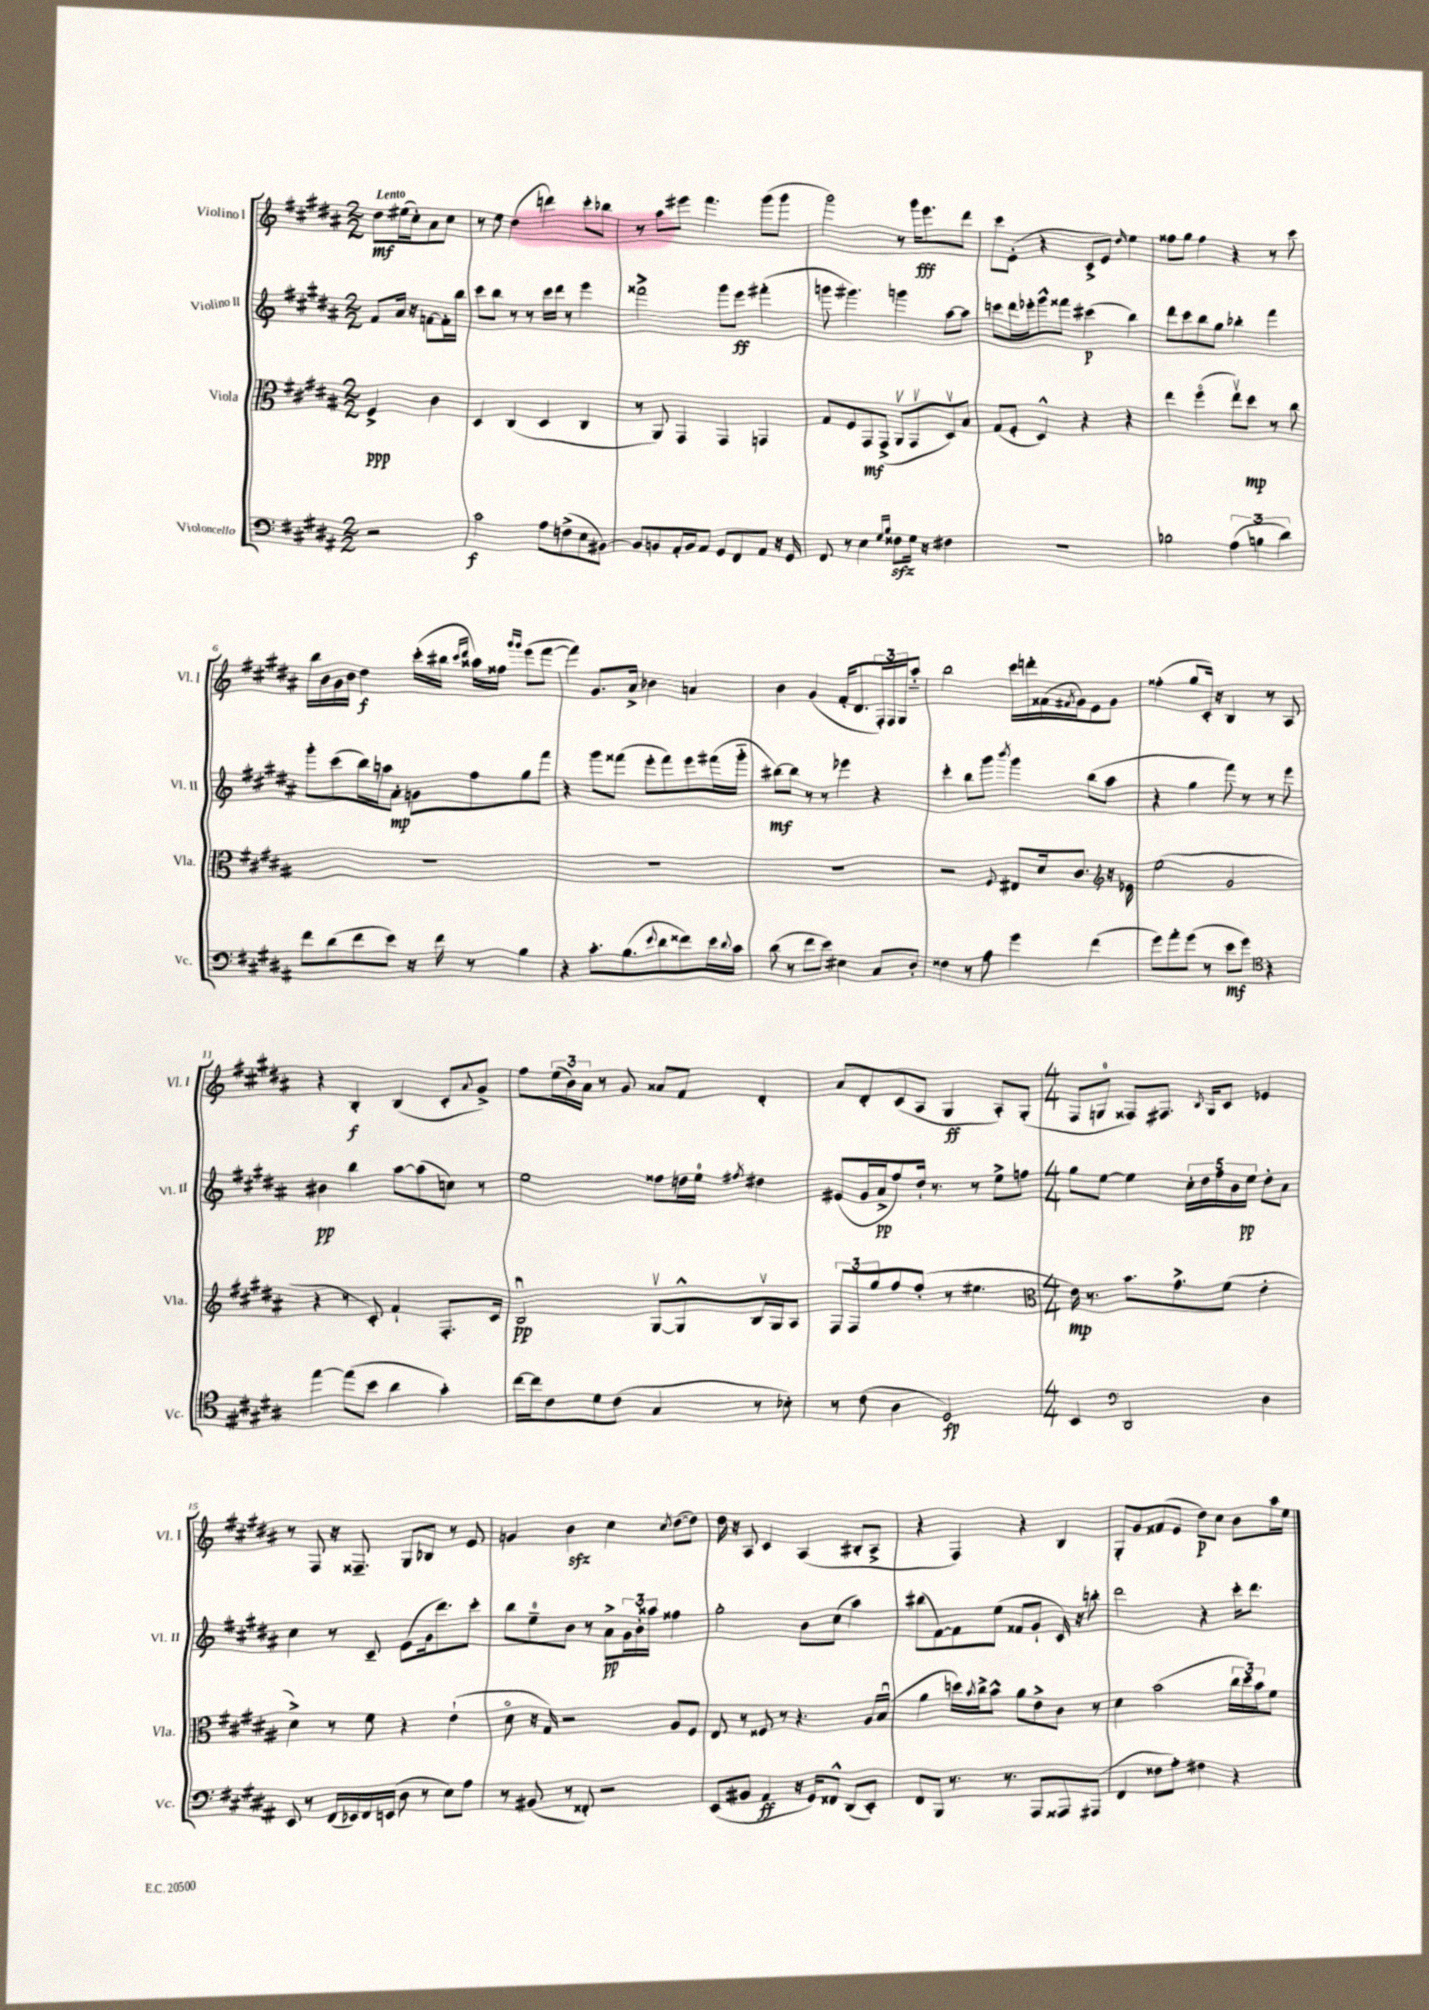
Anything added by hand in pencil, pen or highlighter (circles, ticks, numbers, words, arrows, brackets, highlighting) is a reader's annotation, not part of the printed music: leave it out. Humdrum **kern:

**kern	**dynam	**kern	**dynam	**kern	**dynam	**kern	**dynam
*part4	*part4	*part3	*part3	*part2	*part2	*part1	*part1
*staff4	*staff4	*staff3	*staff3	*staff2	*staff2	*staff1	*staff1
*I"Violoncello	*	*I"Viola	*	*I"Violino II	*	*I"Violino I	*
*I'Vc.	*	*I'Vla.	*	*I'Vl. II	*	*I'Vl. I	*
*clefF4	*	*clefC3	*	*clefG2	*	*clefG2	*
*k[f#c#g#d#a#]	*	*k[f#c#g#d#a#]	*	*k[f#c#g#d#a#]	*	*k[f#c#g#d#a#]	*
*M2/2	*	*M2/2	*	*M2/2	*	*M2/2	*
=	=	=	=	=	=	=	=
!	!	!	!	!	!	!LO:TX:a:B:t=Lento	!
2r	.	4F#^/	ppp	8f#/L	.	8dd#\L	mf
.	.	.	.	16a#/Jk	.	(16ee#X\L	.
.	.	.	.	16r	.	16cc#'\J)	.
.	.	4c#\	.	[8fn\L	.	8a#\	.
.	.	.	.	16f'\L]	.	8cc#\J	.
.	.	.	.	16bb\JJ	.	.	.
=1	=1	=1	=1	=1	=1	=1	=1
2c#\	f	4D#/	.	8ccc#\L	.	8r	.
.	.	.	.	8bb\J	.	8ee\	.
.	.	(4C#/	.	8r	.	(4dd#\	.
.	.	.	.	8r	.	.	.
8A#\L	.	4D#/	.	16ccc#\LL	.	4dddn\)	.
.	.	.	.	16ddd#\JJ	.	.	.
(8Fn^\	.	.	.	8r	.	.	.
8E\	.	4C#/	.	4eee\	.	8ccc#'\L	.
[8BB#X\J)	.	.	.	.	.	8bb-X\J	.
=2	=2	=2	=2	=2	=2	=2	=2
8BB#/L]	.	8r	.	2fff##X^\	.	8r	.
8BBn/	.	8AA#/)	.	.	.	8aa#\L	.
16AA#'/L	.	4GG#/	.	.	.	8eee#X\J	.
16BB/J	.	.	.	.	.	.	.
8AA#/J	.	.	.	.	.	4.fff#\	.
8GG#/L	.	4GG#/	.	8ggg#\L	.	.	.
8FF#/	.	.	.	8eee\J	ff	.	.
8AA#/J	.	4GGn/	.	(4fff#X'\	.	(8ggg#\L	.
16r	.	.	.	.	.	8ggg#\J	.
16GG#/	.	.	.	.	.	.	.
=3	=3	=3	=3	=3	=3	=3	=3
8FF#/	.	8G#/L	.	8gggn\	.	2ggg#\)	.
8r	.	8F#/	.	4.ggg#X\)	.	.	.
4E\	.	8GG#/	mf	.	.	.	.
.	.	(8GG#^/J	.	.	.	.	.
16qqG#/LL	.	.	.	.	.	.	.
16qqB/JJ	.	.	.	.	.	.	.
8F##Xzz\L	.	8AA#v/L	.	4gggn\	.	8r	.
16G#\Jk	.	8GG#v/	.	.	.	16ggg#\KL	fff
16r	.	.	.	.	.	8.eee\	.
4F#X\	.	8D#v/)	.	[8aa#\L	.	.	.
.	.	8B/J	.	8aa#\J]	.	8ddd#\J	.
=4	=4	=4	=4	=4	=4	=4	=4
1r	.	(8G#/L	.	8cccn\L	.	8ccc#\L	.
.	.	8F#'/J	.	16ddd#\L	.	(8e'\J	.
.	.	.	.	16eee-X'\J	.	.	.
.	.	4D#^^/)	.	8ggg#^^\	.	4r	.
.	.	.	.	8fff##X\J	.	.	.
.	.	4r	.	(4ccc#X\	p	8c#^/L	.
.	.	.	.	.	.	8e/J)	.
.	.	.	.	.	.	16qqdd#/	.
.	.	4r	.	4bb\)	.	4ee\	.
=5	=5	=5	=5	=5	=5	=5	=5
2B-X\	.	4ee\	.	8ddd#\L	.	8ff##X\L	.
.	.	.	.	8ccc#\	.	8gg#\J	.
.	.	(4ff#\	.	8bb\	.	4ff##\	.
.	.	.	.	8gg#\J	.	.	.
(6A#\	.	8eev\L)	.	4bb-X'\	.	4r	.
.	.	8dd#\J	mp	.	.	.	.
6Bn\	.	.	.	.	.	.	.
.	.	8r	.	4fff#\	.	8r	.
6d#\)	.	.	.	.	.	.	.
.	.	8cc#\	.	.	.	8ccc#\	.
!!LO:LB:g=z
=6	=6	=6	=6	=6	=6	=6	=6
8f#\L	.	1r	.	8ggg#'\L	.	16bb\LL	.
.	.	.	.	.	.	16b\	.
(8d#\	.	.	.	(8ccc#\	.	16g#\	.
.	.	.	.	.	.	16b\JJ	.
8f#\	.	.	.	16bb\L)	.	4dd#\	f
.	.	.	.	16aan\J	.	.	.
8e\J)	.	.	.	8a#'\J	mp	.	.
16r	.	.	.	8gn\L	.	(16ccc#'\LL	.
16f#\	.	.	.	.	.	16bb#X\JJ	.
.	.	.	.	.	.	16qqccc#/LL	.
.	.	.	.	.	.	16qqddd#/JJ	.
8r	.	.	.	8ff#\	.	16aa##X\LL)	.
.	.	.	.	.	.	16ff##X\JJ	.
.	.	.	.	.	.	16qqggg#/LL	.
.	.	.	.	.	.	16qqggg#/JJ	.
4B\	.	.	.	8gg#\	.	(8eee\L	.
.	.	.	.	8fff#\J	.	[8fff#\J	.
=7	=7	=7	=7	=7	=7	=7	=7
4r	.	1r	.	4r	.	4fff#\])	.
8.c#'\L	.	.	.	8ggg#\L	.	8.g#/L	.
.	.	.	.	(8fff##X\J	.	.	.
(8.B\	.	.	.	.	.	16a#^/Jk	.
.	.	.	.	8eee'\L	.	4b-X\	.
8qqe/	.	.	.	.	.	.	.
8d#\	.	.	.	8fff##\)	.	.	.
8f##X\)	.	.	.	8eee\	.	4an/	.
16e\L	.	.	.	(16fff#X\L	.	.	.
8qqd#/	.	.	.	.	.	.	.
16c#\JJ	.	.	.	16ggg#\JJ	.	.	.
=8	=8	=8	=8	=8	=8	=8	=8
(8d#\	.	1r	.	[8bb#X\L)	mf	4b\	.
8r	.	.	.	8bb#\J]	.	.	.
8f#\L	.	.	.	8r	.	(4g#/	.
8e\J)	.	.	.	8r	.	.	.
4E#X\	.	.	.	4eee-X\	.	16f#'/KL	.
.	.	.	.	.	.	8.d#/	.
8C#/L	.	.	.	4r	.	24F#'/L)	.
.	.	.	.	.	.	24F#/	.
.	.	.	.	.	.	24G#/J	.
8D#'/J	.	.	.	.	.	8aa#/J	.
=9	=9	=9	=9	=9	=9	=9	=9
4F##X\	.	2r	.	4ccc#'\	.	2bb\	.
8r	.	.	.	8bb\L	.	.	.
8A#\	.	.	.	8ggg#\J	.	.	.
.	.	8qqF#/	.	8qbbb/	.	.	.
4g#\	.	8E#X/L	.	4ggg#\	.	16ccc#\LL	.
.	.	.	.	.	.	16dddn'\	.
.	.	16d#/k	.	.	.	(16f##X\	.
.	.	.	.	.	.	8qf#X/	.
.	.	8.c#/J	.	.	.	16g#\J)	.
(4f#\	.	.	.	(8bb\L	.	8e\	.
.	.	16r	.	8aa#\J	.	8g#\J	.
.	.	16e-X\	.	.	.	.	.
=10	=10	=10	=10	=10	=10	=10	=10
*	*	*clefG2	*	*	*	*	*
8g#\L)	.	(2ee\	.	4r	.	(4ff##X'\	.
8a#'\	.	.	.	.	.	.	.
(8g#\J	.	.	.	4gg#\	.	8gg#/L	.
8r	.	.	.	.	.	16c#'/Jk)	.
.	.	.	.	.	.	16r	.
8e\L	mf	2g#/	.	8fff#\)	.	4B/	.
8g#\J)	.	.	.	8r	.	.	.
4r	.	.	.	8r	.	8r	.
.	.	.	.	8eee\	.	8A#/	.
!!LO:LB:g=z
=11	=11	=11	=11	=11	=11	=11	=11
*clefC4	*	*	*	*	*	*	*
[4ee\	.	4r	.	4b#X\	pp	4r	.
(8ee\L]	.	8r	.	4bb\	.	4B'/	f
8b\J	.	8c#'/)	.	.	.	.	.
4a#\	.	4f#`/	.	[8aa#\L	.	(4B/	.
.	.	.	.	(8aa#\]	.	.	.
4g#'\)	.	8.F#'/L	.	8ccn\J)	.	8c#'/L	.
.	.	.	.	.	.	8qqa#/	.
.	.	.	.	8r	.	8g#^/J)	.
.	.	16c#/Jk	.	.	.	.	.
=12	=12	=12	=12	=12	=12	=12	=12
[16cc#\LL	.	2Bu/	pp	2ee\	.	8ff#\L	.
16cc#\J]	.	.	.	.	.	.	.
8c#\	.	.	.	.	.	(24ee\L	.
.	.	.	.	.	.	24b\)	.
.	.	.	.	.	.	24a#\JJ	.
8d#\	.	.	.	.	.	8r	.
(8c#\J	.	.	.	.	.	8g#/	.
4G#/	.	[8G#v/L	.	8ff##X\L	.	8a##X/L	.
.	.	8G#^^/]	.	16ddn\L	.	8f#/J	.
.	.	.	.	16ee\JJ	.	.	.
.	.	.	.	8qff#X/	.	.	.
8r	.	16Bv/L	.	4dd#X\	.	4d#'/	.
.	.	16G#/J	.	.	.	.	.
8B-X'\)	.	8A#/J	.	.	.	.	.
=13	=13	=13	=13	=13	=13	=13	=13
8r	.	12F#/L	.	(8e#X/L	.	8a#/L	.
.	.	12F#/	.	.	.	.	.
(8c#\	.	.	.	16g#/L	.	8d#'/	.
.	.	12gg#/	.	.	.	.	.
.	.	.	.	16a#^/J	pp	.	.
4A#\	.	8ff#/	.	8ff#/)	.	(8c#/	.
.	.	(8ff#'/J	.	16dd#`/Jk	.	8A#/J	.
.	.	.	.	8.r	.	.	.
2D#/)	fp	8r	.	.	.	4G#/	ff
.	.	4.ee#X\	.	8r	.	.	.
.	.	.	.	8ee^\L	.	8A#'/L)	.
.	.	.	.	8ffn\J	.	(8G#'/J	.
=14	=14	=14	=14	=14	=14	=14	=14
*	*	*clefC3	*	*	*	*	*
*M4/4	*	*M4/4	*	*M4/4	*	*M4/4	*
4BB/	.	16e\)	mp	8gg#\L	.	8F#/L	.
.	.	8.r	.	.	.	.	.
.	.	.	.	[8ee\J	.	8Gn/J	.
*clefF4	*	*	*	*	*	*	*
2DD#/	.	8.b\L	.	4ee\]	.	8F##X/L)	.
.	.	.	.	.	.	8.F#X/J	.
.	.	8.g#^\	.	.	.	.	.
.	.	.	.	20cc#'\LL	.	.	.
.	.	.	.	20dd#\	.	.	.
.	.	.	.	.	.	8qB/	.
.	.	.	.	.	.	16G/KL	.
.	.	.	.	20ff#\	.	.	.
.	.	(8f#\J	.	.	.	8c#/J	.
.	.	.	.	20b\	.	.	.
.	.	.	.	20ee\JJ	pp	.	.
4D#\	.	4e'\	.	8dd#'\L	.	4e-X/	.
.	.	.	.	8a#\J	.	.	.
!!LO:LB:g=z
=15	=15	=15	=15	=15	=15	=15	=15
8EE/	.	4d#^\)	.	4cc#\	.	8r	.
8r	.	.	.	.	.	8F#/	.
(16FF#/LL	.	8r	.	8r	.	16r	.
16EE-X/)	.	.	.	.	.	8.F##X~/	.
16FF#/	.	8f#\	.	8c#~/	.	.	.
(16EEn/JJ	.	.	.	.	.	.	.
8D#\	.	4r	.	(8e\L	.	8G#/L	.
8r	.	.	.	16g#\k	.	8B-X/J	.
.	.	.	.	8.ddd#\)	.	.	.
8E\L)	.	(4e`\	.	.	.	8r	.
8A#\J	.	.	.	8ccc#'\J	.	8e/	.
=16	=16	=16	=16	=16	=16	=16	=16
8r	.	8d#\	.	8bb\L	.	4gn/	.
(8BB#X/	.	16r	.	8ee~\	.	.	.
.	.	16G#/)	.	.	.	.	.
8r	.	2r	.	8b\J	.	4bzz\	.
8FF##X'/)	.	.	.	8r	.	.	.
2r	.	.	.	8a#^\L	pp	4cc#\	.
.	.	.	.	24g#\L	.	.	.
.	.	.	.	24b'\	.	.	.
.	.	.	.	24aa##X\JJ	.	.	.
.	.	.	.	.	.	8qcc#/	.
.	.	8A#/L	.	4ff##X\	.	([8dd#\L	.
.	.	8F#/J	.	.	.	8dd#\J])	.
=17	=17	=17	=17	=17	=17	=17	=17
(8EE/L	.	8E/	.	2gg#'\	.	16dd#\	.
.	.	.	.	.	.	16r	.
8BB#X/J	.	8r	.	.	.	8A#/	.
4AA#/	ff	8F##X/	.	.	.	4c#/	.
.	.	8r	.	.	.	.	.
16r	.	4.r	.	8b\L	.	(4A#/	.
16GG#/KL)	.	.	.	.	.	.	.
8FF##X^^/J	.	.	.	(8cc#\J	.	.	.
(8DD#/L	.	.	.	4aa#\)	.	8B#X'/L	.
8EE'/J)	.	16A#/LL	.	.	.	8A#^/J	.
.	.	(16Bu/JJ	.	.	.	.	.
=18	=18	=18	=18	=18	=18	=18	=18
8FF#/L	.	4a#\	.	(8bb#X\L	.	4r	.
8BBB/J	.	.	.	[8f#\)	.	.	.
8.r	.	16ddn\LL)	.	8f#\]	.	4F#/)	.
.	.	8qb/	.	.	.	.	.
.	.	16cc#^\J	.	.	.	.	.
.	.	8b^^\J	.	(8ee\J	.	.	.
8.r	.	.	.	.	.	.	.
.	.	8a#\L	.	8f##X/L	.	4r	.
8AAA#/L	.	8e^\	.	8g#`/J	.	.	.
8AAA##X/	.	8c#\J	.	16c#/)	.	4B/	.
.	.	.	.	16r	.	.	.
(8AAA#X/J	.	8r	.	8bbn'\	.	.	.
=19	=19	=19	=19	=19	=19	=19	=19
4FF#/	.	4d#\	.	2ddd#\	.	8G#'/L	.
.	.	.	.	.	.	8g#/	.
8F##X\L	.	(2b\	.	.	.	(8f##X/	.
8A#'\J)	.	.	.	.	.	8e/J	.
4F#X\	.	.	.	4r	.	8dd#\L)	p
.	.	.	.	.	.	8cc#\J	.
4r	.	24cc#\LL	.	16ccc#'\KL	.	8b\L	.
.	.	24dd#\)	.	.	.	.	.
.	.	.	.	8.ddd#\J	.	.	.
.	.	24b\J	.	.	.	.	.
.	.	8f#\J	.	.	.	16aa#\L	.
.	.	.	.	.	.	16ee\JJ	.
==	==	==	==	==	==	==	==
*-	*-	*-	*-	*-	*-	*-	*-
